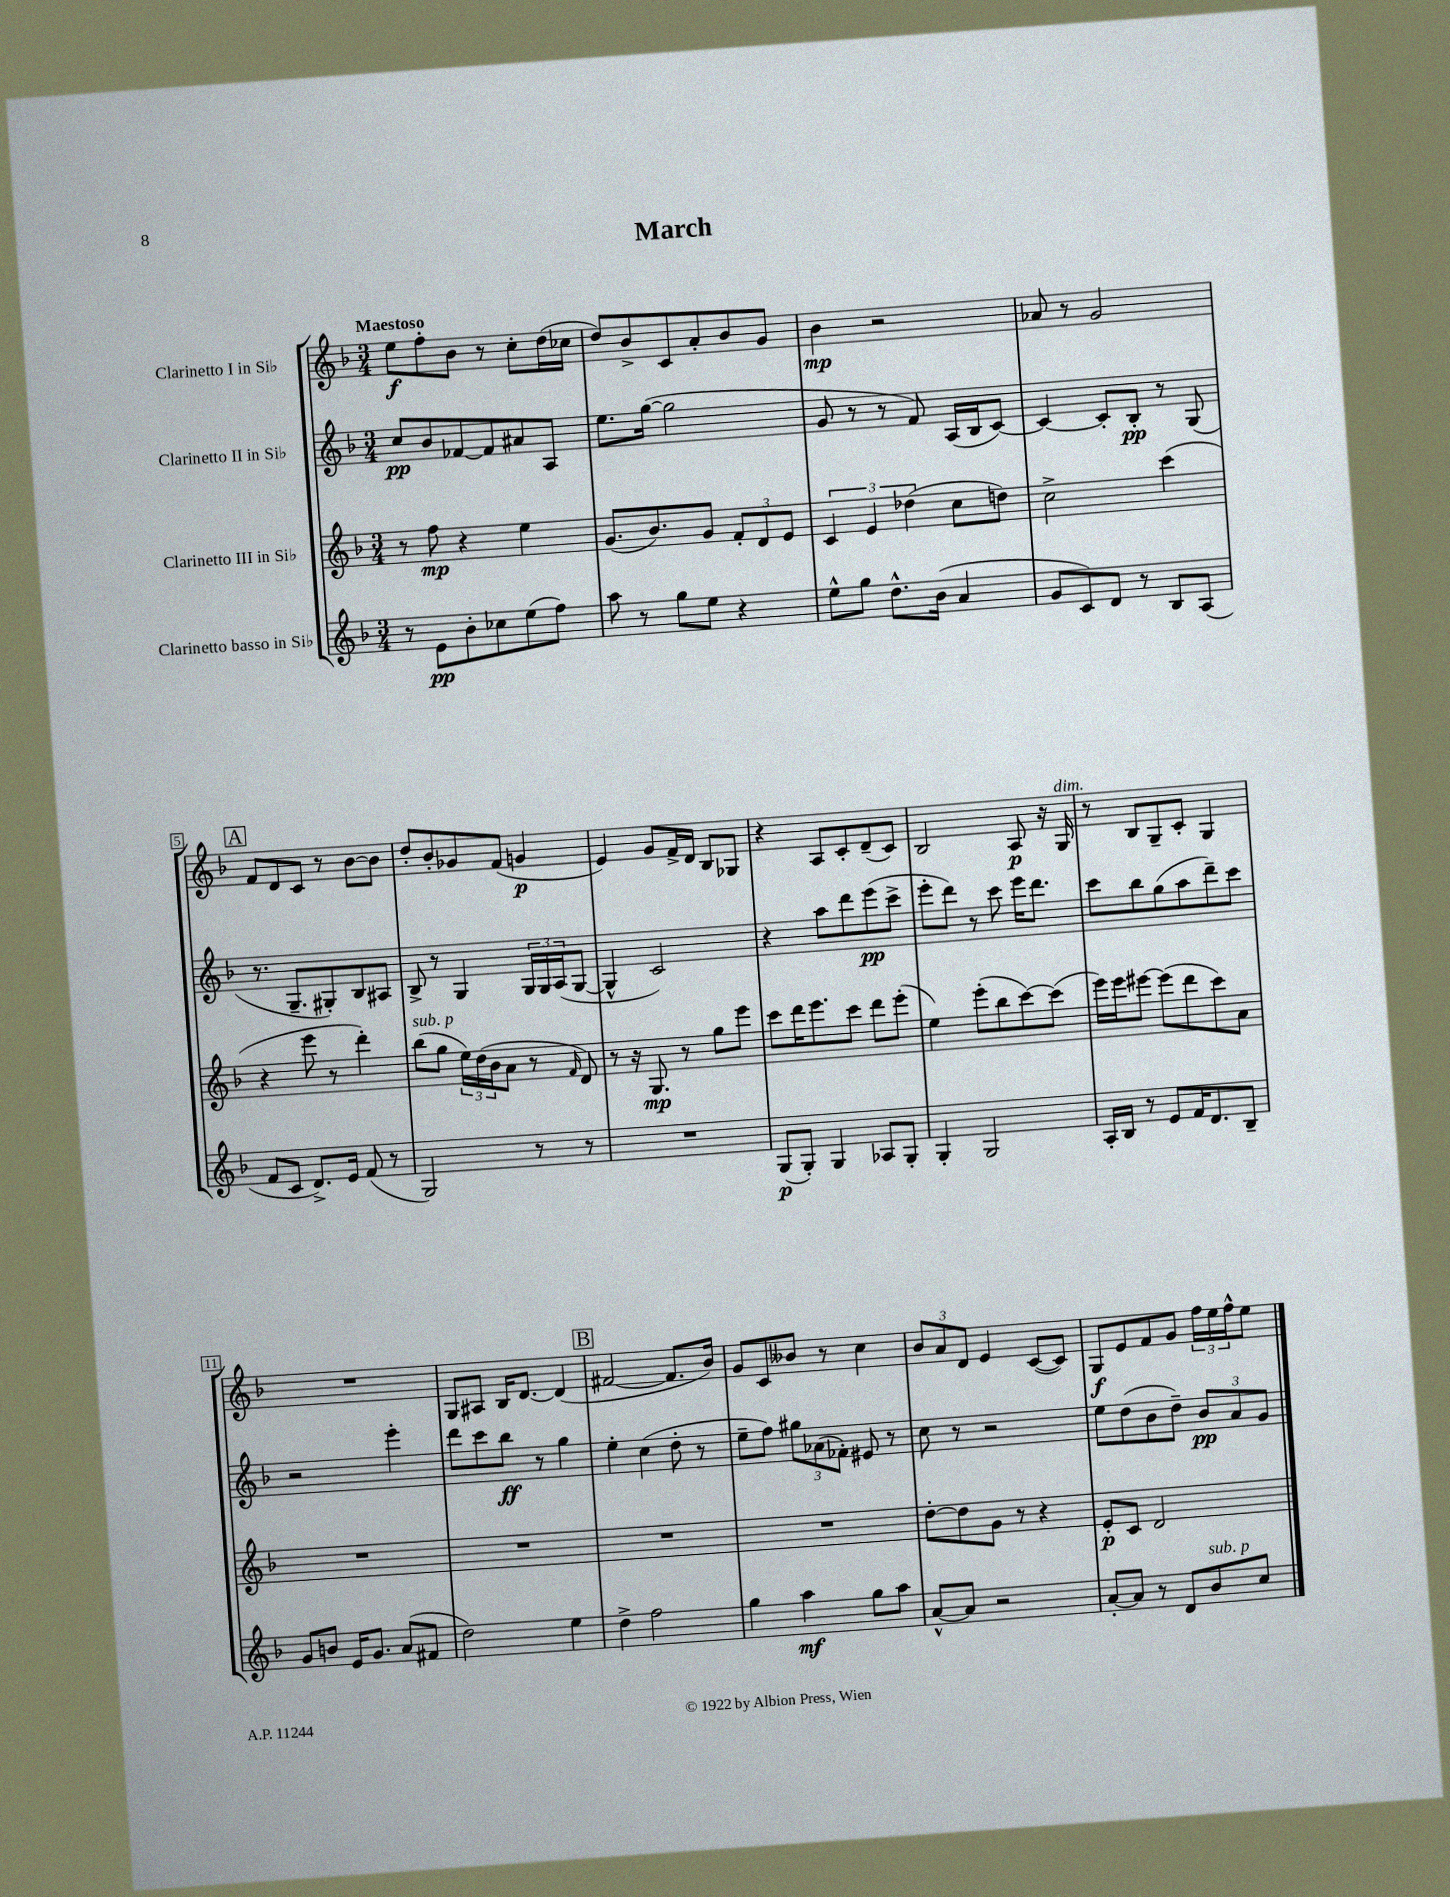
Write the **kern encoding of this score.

**kern	**kern	**kern	**kern
*staff4	*staff3	*staff2	*staff1
*clefG2	*clefG2	*clefG2	*clefG2
*k[b-]	*k[b-]	*k[b-]	*k[b-]
*M3/4	*M3/4	*M3/4	*M3/4
8r	8r	8cc/L	8ee\L
8e\L	8ff\	8b-/	8ff'\
8b-'\	4r	[8f-/	8b-\J
8cc-\	.	8f-/]	8r
(8ee\	4ee\	8a#/	8cc'\L
8ff\J)	.	8A/J	(16dd\L
.	.	.	16cc-\JJ
=	=	=	=
8aa\	(8.g/L	8.ee\L	8dd/L)
8r	.	.	8b-^/
.	8.b-/)	([16gg\Jk	.
8gg\L	.	2gg\]	8c/
8ee\J	8g/J	.	8a'/
4r	12f'/L	.	8b-/
.	12d/	.	.
.	.	.	8g/J
.	12e/J	.	.
=	=	=	=
8ee^^\L	6c/	8g/	4b-\
8gg\J	.	8r	.
.	6e/	.	.
8.dd^^\L	.	8r	2r
.	(6dd-\	.	.
.	.	8f/)	.
(16b-\Jk	.	.	.
4a/	8cc\L	(16A/LL	.
.	.	16B-/J	.
.	8dd\J)	[8c/J)	.
=	=	=	=
8g/L	2cc^\	4c/_	8a-/
8c/)	.	.	8r
8d/J	.	8c'/]L	2g/
8r	.	8B-'/J	.
8B-/L	(4ccc\	8r	.
(8A/J	.	(8G/	.
=	=	=	=
8f/L	4r	8.r	8f/L
8c/J	.	.	8d/
.	.	8.G~/L	.
8.d^/L)	8eee\	.	8c/J
.	8r	8G#'/)	8r
16e/Jk	.	.	.
(8f/	4ddd'\)	8B-/	[8b-\L
8r	.	8A#/J	8b-\]J
=	=	=	=
2G/)	(8bb-\L	8B-^/	8dd'/L
.	8gg\J	8r	8b-'/
.	24ee\LL)	4G/	8g-/
.	(24dd\	.	.
.	24b-\J	.	.
.	8a\J	.	(8f/J
8r	8r	24G/LL	4g/
.	.	24G/	.
.	.	(24A/J	.
.	16qqf/	.	.
8r	8d/)	[8G/J	.
=	=	=	=
2.r	8r	4G^^/]	4e/)
.	16r	.	.
.	8.G/	.	.
.	.	2c/)	8g/L
.	8r	.	16f^/L
.	.	.	16d/JJ
.	8gg\L	.	8B-/L
.	8eee\J	.	8G-/J
=	=	=	=
(8G/L	8ccc\L	4r	4r
8G'/J)	16ddd\K	.	.
.	8.eee\	.	.
4G/	.	8aa\L	8A/L
.	8ccc\J	8ddd\	8c'/
8A-/L	8ddd\L	(8eee\	(8d~/
8G'/J	(8eee'\J	8ccc^\J	8c/J)
=	=	=	=
4G'/	4ee\)	8eee'\L	2B-/
.	.	8ddd\J)	.
2G/	(8eee'\L	8r	.
.	8bb-\	8ccc\	.
.	[8ccc\)	16eee\LK	8A/
.	.	8.ddd\J	.
.	(8ccc\]J	.	16r
.	.	.	16G/
=	=	=	=
16A'/LL	16eee\LL)	8ccc\L	8r
16B-/JJ	16eee\J	.	.
8r	[8eee#\J	8bb-\	8B-/L
8e/L	(8eee#\]L	(8gg\	8G~/
16f/K	8ddd\	8aa\	8c'/J
8.d/	.	.	.
.	8ccc\)	8ddd~\)	4G/
8B-~/J	8a\J	8ccc\J	.
=	=	=	=
8g/L	2.r	2r	2.r
8b/J	.	.	.
16e/LK	.	.	.
8.g/J	.	.	.
(8a/L	.	4eee'\	.
8f#/J	.	.	.
=	=	=	=
2dd\)	2.r	8ddd\L	8G/L
.	.	8ccc\	8A#/J
.	.	8bb-\J	16B-/LK
.	.	.	[8.d/J
.	.	8r	.
4ee\	.	4gg\	(4d/]
=	=	=	=
4dd^\	2.r	4ee'\	[2f#/
2ff\	.	(4cc\	.
.	.	8dd'\	8.f#/]L
.	.	8r	.
.	.	.	16b-/Jk)
=	=	=	=
4gg\	2.r	8ee~\L	8g/L
.	.	8ff\J)	8c/
4aa\	.	12gg#\L	8b--/J
.	.	(12a-\	.
.	.	.	8r
.	.	12f-'\J)	.
8gg\L	.	8e#/	4cc\
8aa\J	.	8r	.
=	=	=	=
[8a^^/L	[8dd'\L	8cc\	12b-/L
.	.	.	12a/
8a/]J	8dd\]	8r	.
.	.	.	12d/J
2r	8g\J	2r	4e/
.	8r	.	.
.	4r	.	([8c/L
.	.	.	8c/]J)
=	=	=	=
[8a'/L	8e'/L	8ee\L	8G/L
8a/]J	8c/J	(8dd\	8e/
8r	2d/	8b-\	8f/
8d/L	.	8dd~\J)	8g/J
8b-/	.	12b-/L	24ff\LL
.	.	.	24ee\
.	.	12a/	24ff^^\J
8cc/J	.	.	8ee\J
.	.	12g/J	.
==	==	==	==
*-	*-	*-	*-
